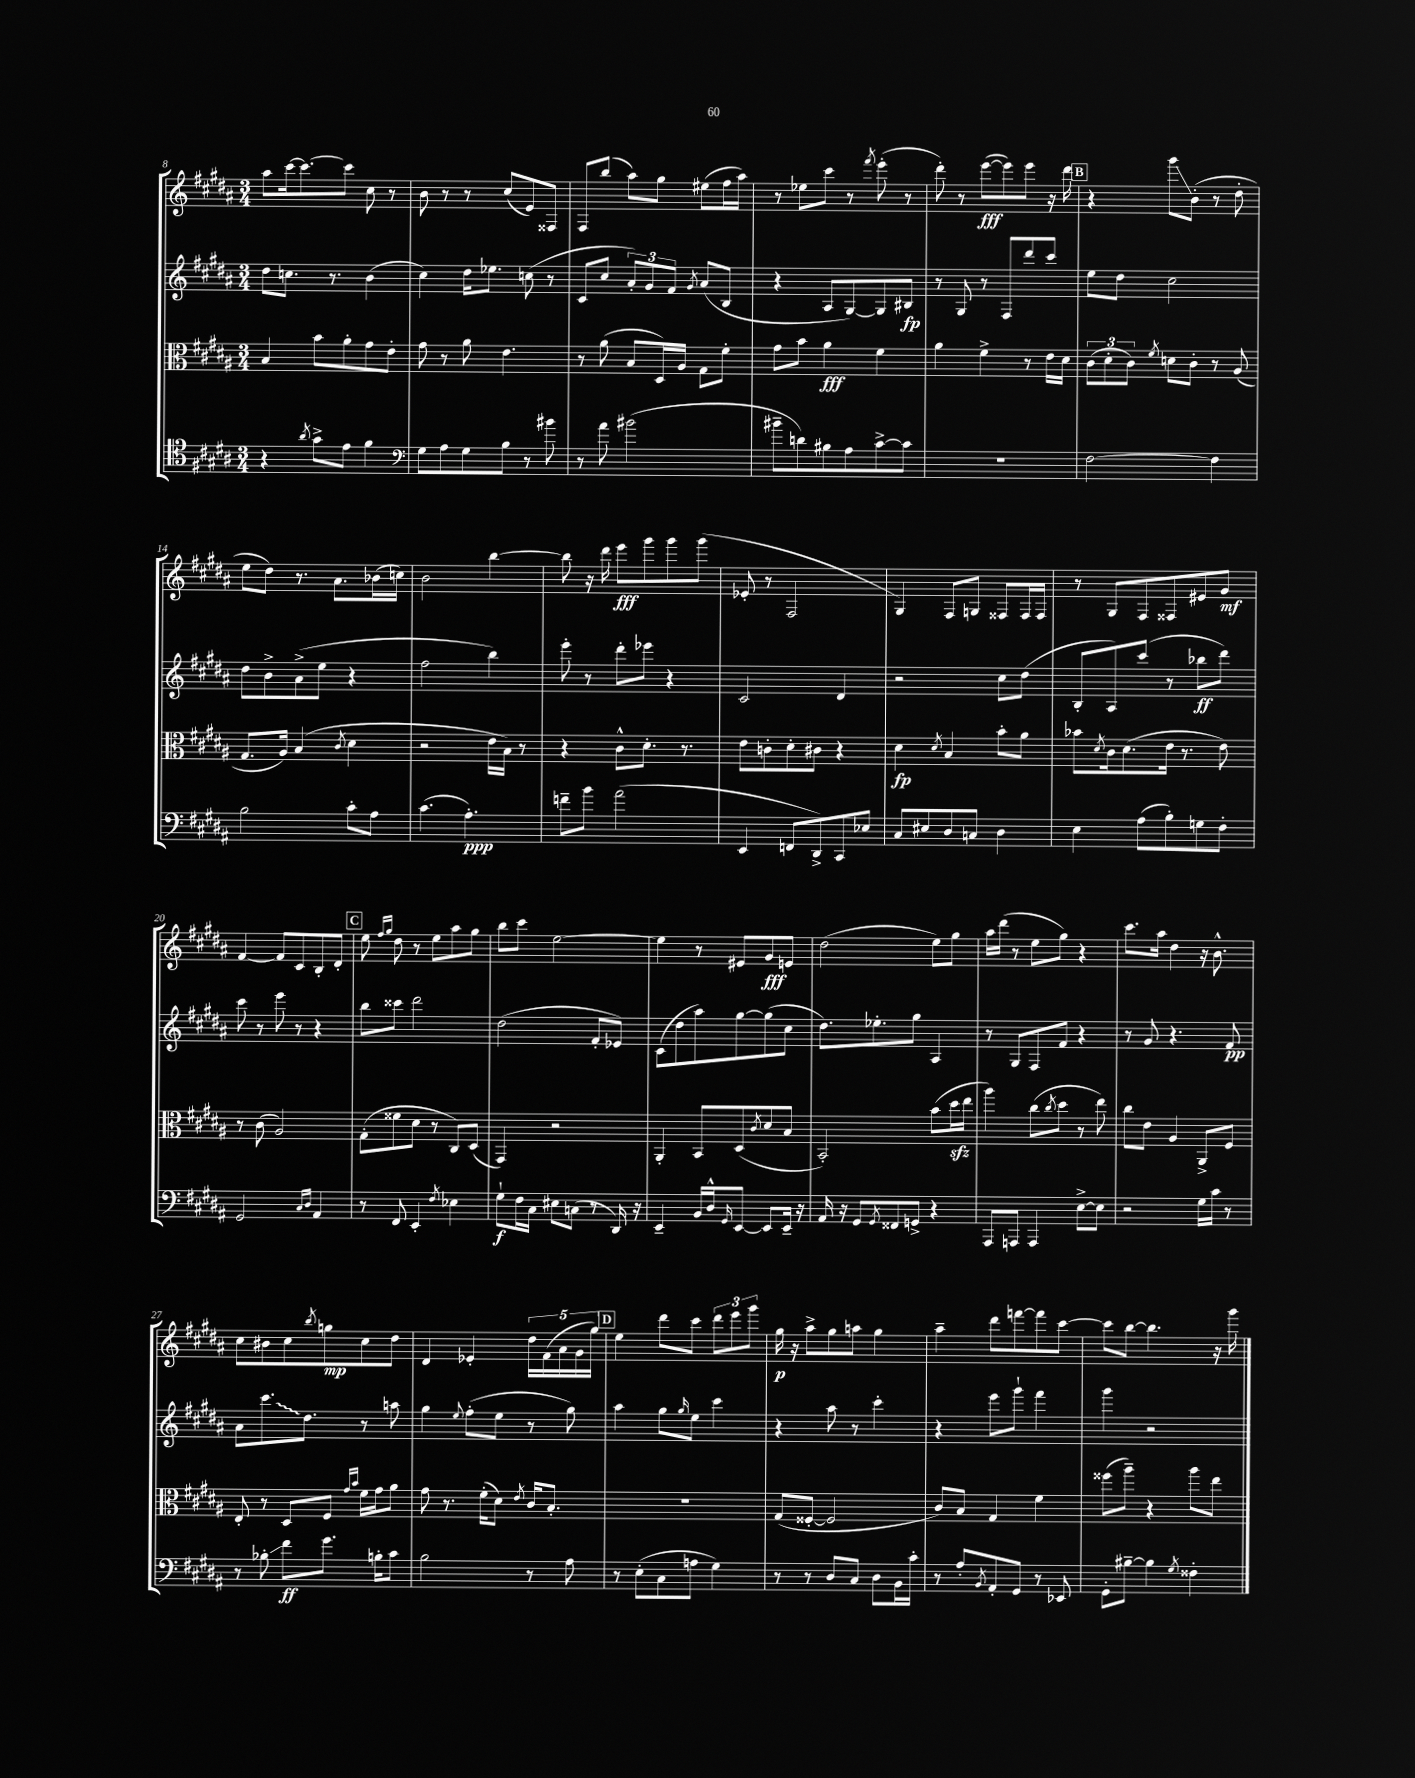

**kern	**kern	**kern	**kern
*staff4	*staff3	*staff2	*staff1
*clefC4	*clefC3	*clefG2	*clefG2
*k[f#c#g#d#a#]	*k[f#c#g#d#a#]	*k[f#c#g#d#a#]	*k[f#c#g#d#a#]
*M3/4	*M3/4	*M3/4	*M3/4
4r	4B/	8dd#\L	8aa#\L
.	.	8.cc\J	[16ccc#\k
.	.	.	8.ccc#\_
8qa#/	.	.	.
8g#^\L	8b\L	.	.
.	.	8.r	.
8e\J	8a#'\	.	8ccc#\]J
4f#\	8g#\	(4b\	8cc#\
.	8e'\J	.	8r
=	=	=	=
*clefF4	*	*	*
8G#\L	8g#\	4cc#\)	8b\
8A#\	8r	.	8r
8G#\	8a#\	16dd#\LK	8r
.	.	8.ee-\J	.
8B\J	4.e\	.	(8cc#/L
8r	.	(8cc\	8e/)
8b#\	.	8r	8F##/J
=	=	=	=
8r	8r	8c#/L	8F#/L
8a#\	(8a#\	8cc#/J	(8bb/J
(2b#\	8B/L	12a#'/L)	8aa#\L)
.	.	12g#/	.
.	16D#/L)	.	8gg#\J
.	.	12f#/J	.
.	16A#/JJ	.	.
.	.	8qg#/	.
.	8G#\L	(8a#/L	(8ee#\L
.	8f#'\J	8B/J	16ff#\L
.	.	.	16aa#\JJ)
=	=	=	=
8b#~\L	8g#\L	4r	8r
8d\)	8b\J	.	8ee-\L
8B#\	4a#\	8A#/L	8ccc#\J
8A#\	.	[8G#/)	8r
.	.	.	8qfff#/
[8c#^\	4f#\	8G#/]	(8eee'\
8c#\]J	.	8B#/J	8r
=	=	=	=
2.r	4a#\	8r	8ddd#'\)
.	.	8G#/	8r
.	4f#^\	8r	([8eee\L
.	.	8F#/L	8eee\])
.	8r	8ddd#/	8eee\J
.	16e\LL	8ccc#/J	16r
.	16d#\JJ	.	16ddd#\
=	=	=	=
[2F#\	(12c#\L	8ee\L	4r
.	12d#'\	.	.
.	.	8dd#\J	.
.	12c#\J)	.	.
.	8qf#/	.	.
.	8d\L	2cc#\	8ggg#\L
.	8c#'\J	.	(8b'\J
4F#\]	8r	.	8r
.	(8A#/	.	8dd#'\
=	=	=	=
2B\	8.G#/L	8dd#\L	8ee\L
.	.	8b^\	8dd#\J)
.	16A#/Jk)	.	.
.	(4B/	(8a#^\	8.r
.	.	8ee\J	.
.	.	.	8.a#\L
.	8qc#/	.	.
8c#'\L	4d#\	4r	.
8A#\J	.	.	(16b-\L
.	.	.	16cc\JJ)
=	=	=	=
(4.c#\	2r	2ff#\	2b\
4.A#'\)	.	.	.
.	16e\LL	4bb\)	[4bb\
.	16B\JJ)	.	.
.	8r	.	.
=	=	=	=
8f~\L	4r	8eee'\	8bb\]
8b\J	.	8r	16r
.	.	.	16ddd#\
(2a#\	8c#^^\L	8ddd#'\L	8eee\L
.	8.d#'\J	8eee-\J	8ggg#\
.	.	4r	8ggg#\
.	8.r	.	.
.	.	.	(8ggg#\J
=	=	=	=
4EE/	8e\L	2c#/	8e-'/
.	8c'\	.	8r
8FF/L	8d#'\	.	2F#/
8DD#^/)	8c#\J	.	.
8CC#/	4r	4d#/	.
8E-/J	.	.	.
=	=	=	=
8C#/L	4d#\	2r	4G#/)
8E#/	.	.	.
.	8qd#/	.	.
8D#/	4B/	.	8F#/L
8C/J	.	.	8G/J
4D#\	8b'\L	8cc#\L	8F##/L
.	8a#\J	(8dd#\J	16F##/L
.	.	.	16F##/JJ
=	=	=	=
4E\	8b-\L	8B'/L	8r
.	8qd#/	.	.
.	16c#\k	8A#/)	8G#/L
.	(8.d#\	.	.
(8A#\L	.	(8ccc#/J	8F#/
8B'\)	16e\Jk	8r	8F##/
.	8.r	.	.
8G\	.	8bb-\L	8e#/
8F#'\J	8e\)	8ddd#\J)	8g#/J
=	=	=	=
2GG#/	8r	8ccc#\	[4f#/
.	(8c#\	8r	.
.	2A#/)	8eee\	8f#/]L
.	.	8r	8c#/
16qqC#/LL	.	.	.
16qqD#/JJ	.	.	.
4AA#/	.	4r	8B'/
.	.	.	8d#'/J
=	=	=	=
8r	(8G#'\L	8bb\L	8ee\
.	.	.	16qqff#/LL
.	.	.	16qqgg#/JJ
8FF#/	8f##\	8ccc##\J	8dd#\
4EE'/	8d#\J	2ddd#\	8r
.	8r	.	8ee\L
8qF#/	.	.	.
4E-\	8C#/L)	.	8aa#\
.	(8D#/J	.	8gg#\J
=	=	=	=
8G#`\L	4GG#/)	(2dd#\	8bb\L
16F#\L	.	.	8ccc#\J
16C#\JJ	.	.	.
8E#\L	2r	.	[2ee\
(8C\J	.	.	.
8r	.	8f#'/L	.
16DD#/)	.	8e-/J)	.
16r	.	.	.
=	=	=	=
4EE~/	4AA#'/	(8c#\L	4ee\]
.	.	8dd#\	.
16BB/LL	8BB/L	8aa#\)	8r
16D#^^/J	.	.	.
16qqGG#/	.	.	.
[8EE/J	(8D#/	[8gg#\	8e#/L
.	8qc#/	.	.
8EE/]L	8d#/	(8gg#\]	8g#/
16EE~/Jk	8B/J	8cc#\J	8e/J
16r	.	.	.
=	=	=	=
16AA#/	2BB'/)	8.dd#\L)	(2dd#\
16r	.	.	.
8GG#/L	.	.	.
.	.	8.ee-'\	.
8qGG#/	.	.	.
8FF##/	.	.	.
8GG^/J	.	8gg#\J	.
4r	(8b\L	4A#/	8ee\L)
.	16dd#\L	.	8gg#\J
.	16ee\JJ	.	.
=	=	=	=
8AAA#/L	4aa#\)	8r	16aa#\LL
.	.	.	(16ddd#\JJ
8AAA/J	.	8G#/L	8r
4AAA/	(8cc#\L	8F#/	8ee\L
.	8qcc#/	.	.
.	8dd#\J	8f#/J	8gg#\J)
[8E^\L	8r	4r	4r
8E\]J	8ee\)	.	.
=	=	=	=
2r	8cc#\L	8r	8.ccc#\L
.	8e\J	8g#/	.
.	.	.	16aa#\Jk
.	4A#/	4.r	4dd#\
16G#\LL	8AA#^/L	.	16r
16c#\JJ	.	.	8.b^^\
8r	8F#/J	8f#/	.
=	=	=	=
8r	8E'/	8a#\L	8cc#\L
8B-'\	8r	8.ccc#\	8b#\
8f#\L	8D#/L	.	8cc#\
.	.	8.dd#\J	.
.	.	.	8qbb/
8.g#\J	8F#/J	.	8gg\
.	16qqg#/LL	.	.
.	16qqb/JJ	.	.
.	16f#\LL	8r	8cc#\
16B'\LK	16g#\J	.	.
8c#\J	8a#\J	8aa\	8dd#\J
=	=	=	=
2B\	8g#\	4gg#\	4d#/
.	8.r	.	.
.	.	8qqee/	.
.	.	(8ff#'\L	4e-'/
.	(16f#'\LK	.	.
.	8d#\J)	8ee\J	.
.	8qe/	.	.
8r	16c#/LK	8r	20dd#\LL
.	.	.	(20f#\
.	8.B'/J	.	.
.	.	.	20a#\
8A#\	.	8gg#\)	.
.	.	.	20g#\
.	.	.	20gg#\JJ)
=	=	=	=
8r	2.r	4aa#\	4ee\
(8E'\L	.	.	.
8C#\	.	8gg#\L	8ddd#\L
.	.	16qqgg#/	.
8A\J	.	8ee\J	8ccc#\J
4G#\)	.	4ccc#\	12ddd#\L
.	.	.	12eee\
.	.	.	12ggg#\J
=	=	=	=
8r	(8G#/L	4r	16gg#\
.	.	.	16r
8r	[8F##'/J	.	8aa#^\L
8D#/L	2F##/]	8aa#\	8gg#\
8C#/J	.	8r	8aa\J
8D#\L	.	4ccc#'\	4gg#\
16BB\L	.	.	.
16c#'\JJ	.	.	.
=	=	=	=
8r	8c#/L)	4r	4aa#~\
8A#'/L	8B/J	.	.
8qBB/	.	.	.
8AA#'/	4G#/	8eee\L	8ddd#\L
8GG#/J	.	8ggg#`\J	[8fff\
8r	4f#\	4fff#\	8fff\]
8EE-/	.	.	[8ccc#\J
=	=	=	=
8GG#'\L	(8ff##\L	4ggg#\	8ccc#\]L
[8B#~\J	8aa#~\J)	.	[8bb\J
4B#\]	4r	2r	4.bb\]
8qG#/	.	.	.
4F##'\	8aa#\L	.	.
.	8ee\J	.	16r
.	.	.	16ggg#\
==	==	==	==
*-	*-	*-	*-
